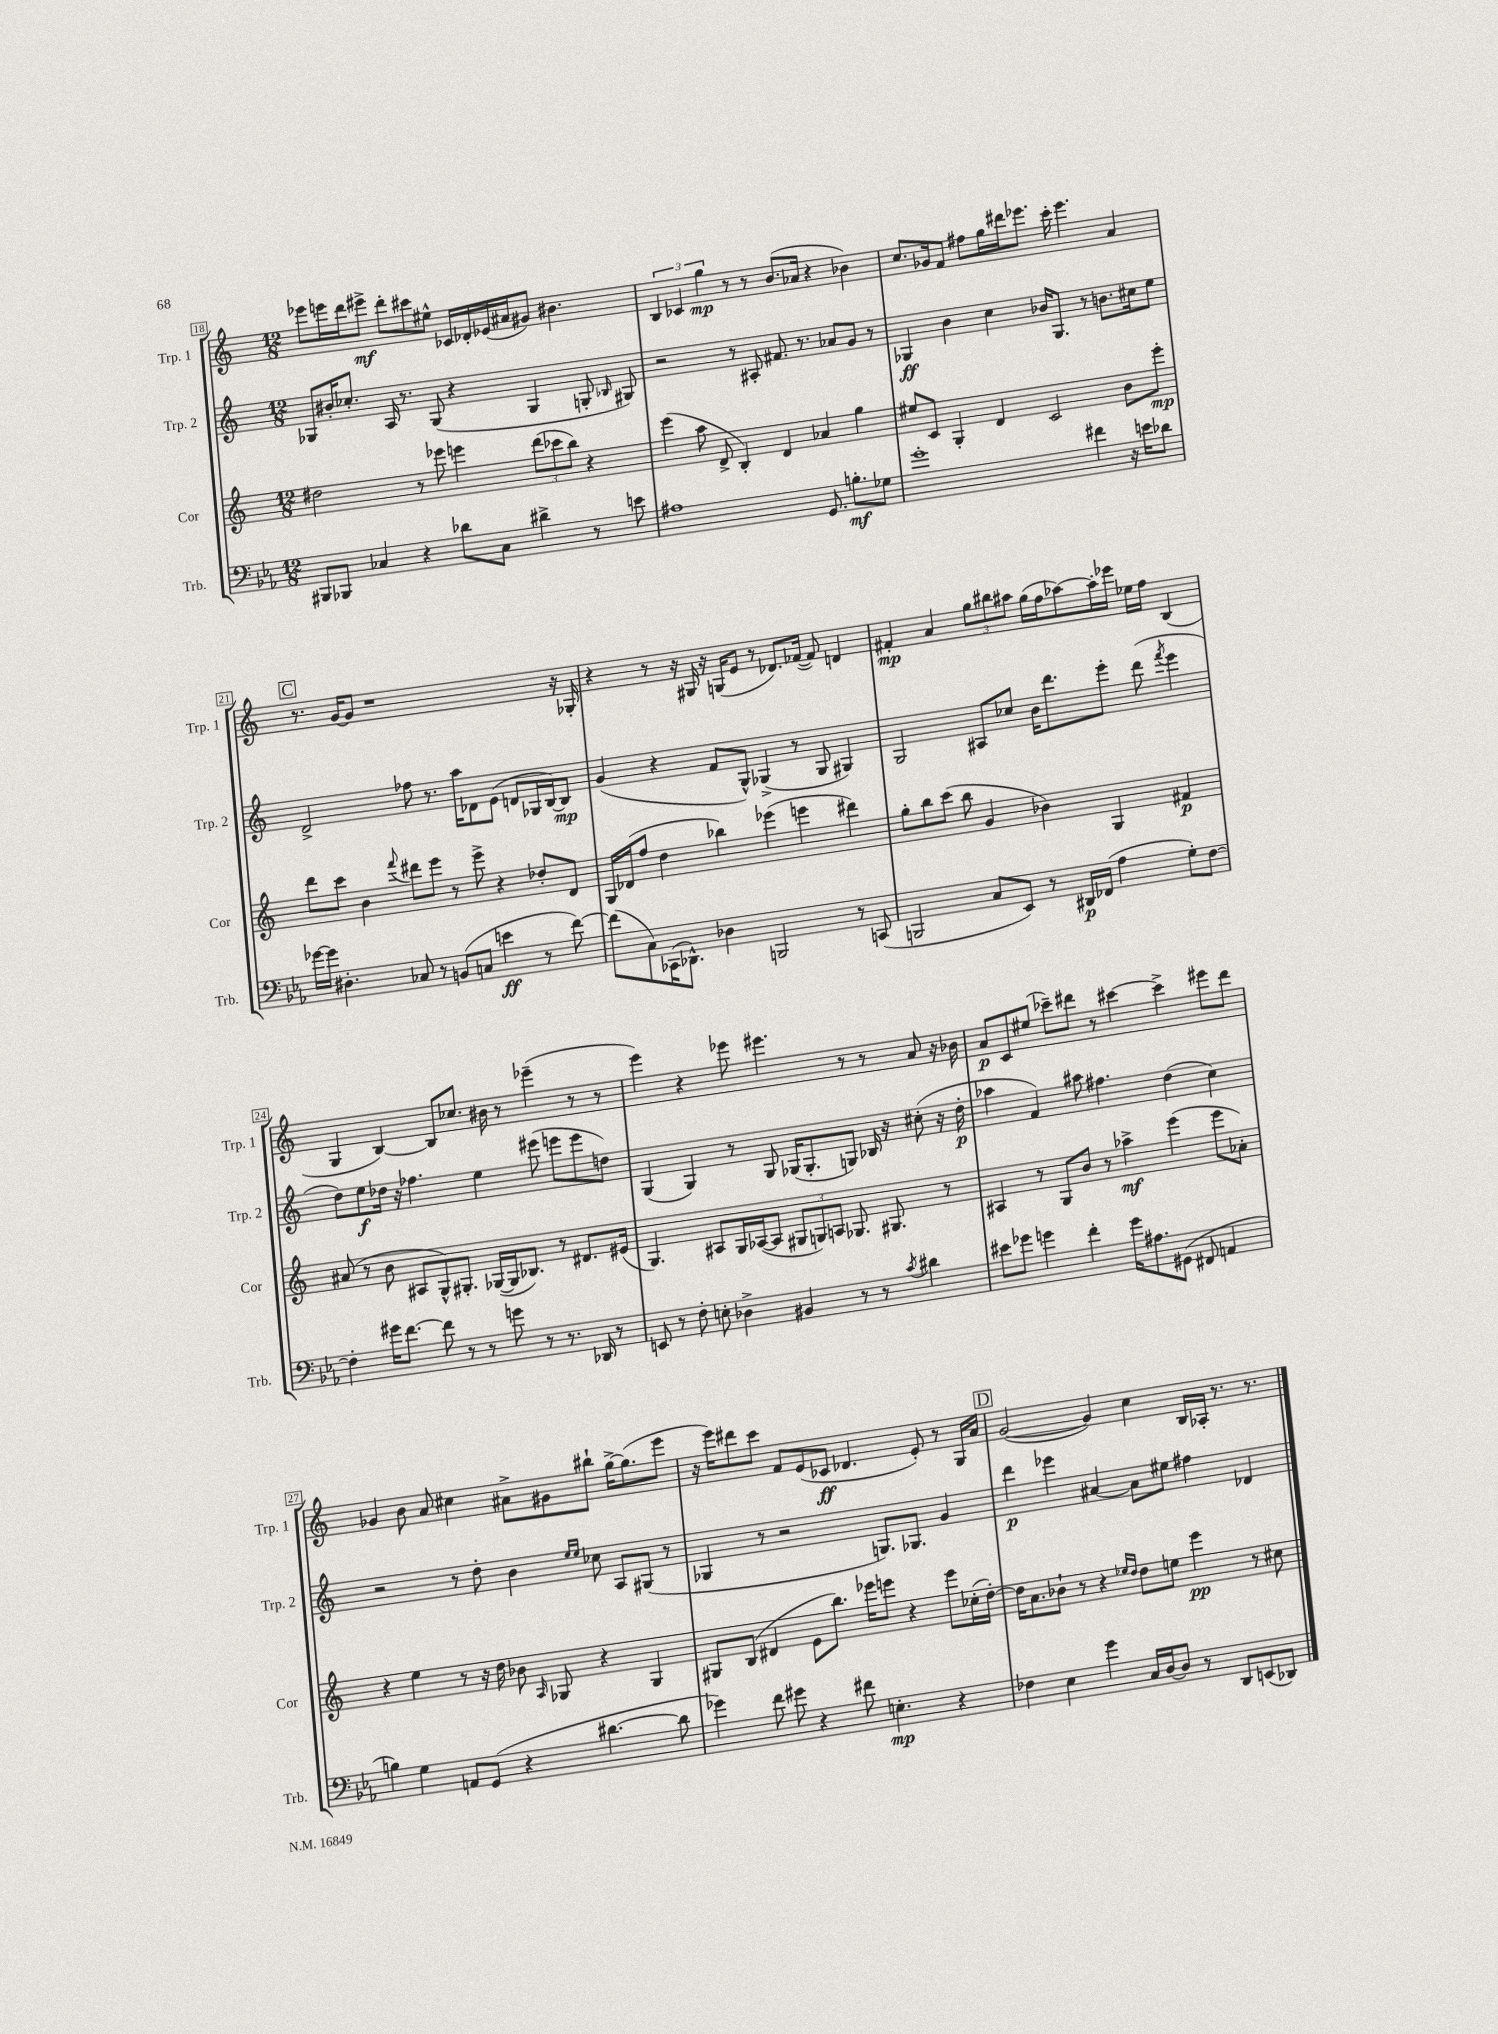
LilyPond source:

<<
\new StaffGroup <<
\new Staff = "s0" \with { instrumentName = "Trp. 1" shortInstrumentName = "Trp. 1" } {
    \clef treble \key c \major \numericTimeSignature \time 12/8
    \autoBeamOff ees'''8[ e'''16 d'''16 eis'''8]->\mf d'''8[-. cis'''8 eis''8]-^ ces'16[ des'16-. ees'16( ais'16 gis'8]) bis'4. |
    \tuplet 3/2 { b4 ces'4 g''4\mp } r8 r8 b'8.[( aes'16] r4 bes'4) |
    c''8.[ ges'16 f'8] fis''8[ g''16 dis'''16 ees'''8.] c'''16-. ees'''4. a'4 |
    \mark \markup { \box "C" } r8. g'16[~ g'8] r1 r16 ges16-. |
    r4 r8 r16 gis16 r16 g16[( e'8] r8 des'8.[) fes'16]~( fes'8) d'4 |
    fis'4-.\mp a'4 \tuplet 3/2 { g''8[ bis''8 ais''8] } g''16[( f''16 aes''8~) aes''16-. ees'''16] ees''16[ f''16] b4( |
    g4 b4~) b8[ ces''8.] bis'16 r8 ees'''4--( r8 r8 |
    e'''4) r4 ees'''8 eis'''4. r8 r8 a'8 r16 bes'16 |
    a'8[\p c'8 eis''8]( ces'''8[--) dis'''8] r8 cis'''4~ cis'''4-> eis'''8[ dis'''8] |
    ges'4 b'8 a'8 cis''4 ais'8[-> gis'8 bis''8]-! g''16[~-> g''8.( e'''8] |
    r16 e'''16[) dis'''8 c'''8] f'8[ e'8( ces'8]\ff des'4. e'8-.) r8 g16[ a'16] |
    \mark \markup { \box "D" } g'2~( g'4) c''4 b16[ aes16]-. r8. r8. \bar "|." |
}
\new Staff = "s1" \with { instrumentName = "Trp. 2" shortInstrumentName = "Trp. 2" } {
    \clef treble \key c \major \numericTimeSignature \time 12/8
    \autoBeamOff ges8[ bis'16-. ces''8.]-. a16 r8. ges8( r4 ges4 g8-. \grace { bes16 } gis8) |
    r2 r8 ais8-. fis'8. r8. aes'8[ g'8] r8 |
    ges4\ff b'4 c''4 bes'16[ ges8.] r8 b'8.[ cis''16 e''8] |
    \mark \markup { \box "C" } d'2-> fes''8 r8. a''16[ des'8 e'8]( d'8[ ges16 b16~) b8]\mp |
    g'4( r4 f'8[ g8]-^) ges4->( r8 ges8 gis4) |
    g2 ais8[ ces''8] b'16[ d'''8. e'''8]-. d'''8( \acciaccatura { f'''8 } e'''4 |
    d''8[) e''8\f des''16] r16 fes''4. e''4 eis'''8( e'''8[ e'''8 d''8]) |
    g4( g4) r8 g8 ges16[( ges8.-. g8]) bes16 r16 cis''8-.( r16 d''16-.\p |
    aes''4 f'4) ais''8 fis''4. d''4( c''4) |
    r2 r8 d''8-. b'4 \grace { e''16[ e''16] } ces''8 a8[ gis8]( r8 |
    ges4 r8 r2 g8.[) ges8.] g'4 |
    \mark \markup { \box "D" } d'''4\p ees'''4 ais'4~ ais'8[ eis''8] fis''4 des'4 \bar "|." |
}
\new Staff = "s2" \with { instrumentName = "Cor" shortInstrumentName = "Cor" } {
    \clef treble \key c \major \numericTimeSignature \time 12/8
    \autoBeamOff dis''2 r8 ees'''8 e'''4 \tuplet 3/2 { d'''8[( ces'''8 b''8]) } r4 |
    e'''4( a''8 d'8-> b4-.) d'4 aes'4 g''4 |
    eis''8[ c'8] g4-. d'4 c'2 b'8[ e'''8]-.\mp |
    \mark \markup { \box "C" } d'''8[ c'''8] b'4 \appoggiatura { f'''8 } dis'''8[ e'''8] r8 e'''8-> r4 des''8[-. d'8] |
    g16[ des'16( f''8] d''4 bes''4) ees'''4( e'''4 dis'''4) |
    g''8[-. b''8 c'''8]( b''8 g'4 bes'4) g4 fis'4\p |
    ais'8( r8 b'8 ais8[ g8-^) gis8.]-. ges16[~( ges16 bes8.]) r8 dis'8.[ eis'16]( |
    g4.) ais8[ g16 aes16~( aes8] \tuplet 3/2 { gis8[ g8) a8] } ges8. gis8. r8 |
    ais4 r8 g8[ b'8] r8 aes''4->\mf e'''4( e'''8[ aes'8]-.) |
    r4 e''4 r8 r16 d''16 bes'8 \grace { a16 } ges8 r4 ges4 |
    gis8[ b8]( dis'4 e'8[ b''8.]) ees'''16[ e'''8] r4 e'''8[ ces''16-.( d''16]~-.) |
    \mark \markup { \box "D" } d''16[ a'8. bes'8]-! r8 r4 \grace { ees''16[ d''16] } d''8[ e''8] e'''4\pp r8 cis''8 \bar "|." |
}
\new Staff = "s3" \with { instrumentName = "Trb." shortInstrumentName = "Trb." } {
    \clef bass \key ees \major \numericTimeSignature \time 12/8
    \autoBeamOff bis,,8[ bes,,8] ces4 r4 des'8[ ces8] dis'4-> r8 e'8 |
    ais1 g,8. b8.[-.\mf ges8] |
    g'1-. fis'4 r16 e'16[ des'8] |
    \mark \markup { \box "C" } ges'16[~ ges'16] dis4.-. ces8 r8 b,8[( c8] e'4\ff r8 f'8~) |
    f'8[( c8) ces,16( des,8.]-^) des4 b,,2 r8 c,8( |
    b,,2 c8[ ees,8]) r8 dis,16[\p fes,16]( aes4 g8[-.) f8]~ |
    f4-. gis'16[ f'8.]~ f'8 r8 r8 g'8 r8 r8. des,16 r8 |
    e,8 r8 f8-. e8-. des4-> bis,4 r8 r8 \acciaccatura { c'8 } dis'4 |
    eis'8[ ges'8] g'4 f'4-. g'16[ ais8. gis,8]( fis,8 a,4 |
    b4) g4 a,8[ g,8]( r4 dis'4.~ dis'8 |
    ges'4) f'8 gis'8 r4 fis'8 e4.-.\mp r4 |
    \mark \markup { \box "D" } fes4 ees4 g'4 c16[ d16~ d8] r8 d,8[ e,8( des,8]) \bar "|." |
}
>>
>>
\layout { \context { \Score currentBarNumber = #18 \override BarNumber.stencil = #(make-stencil-boxer 0.1 0.3 ly:text-interface::print) } }
